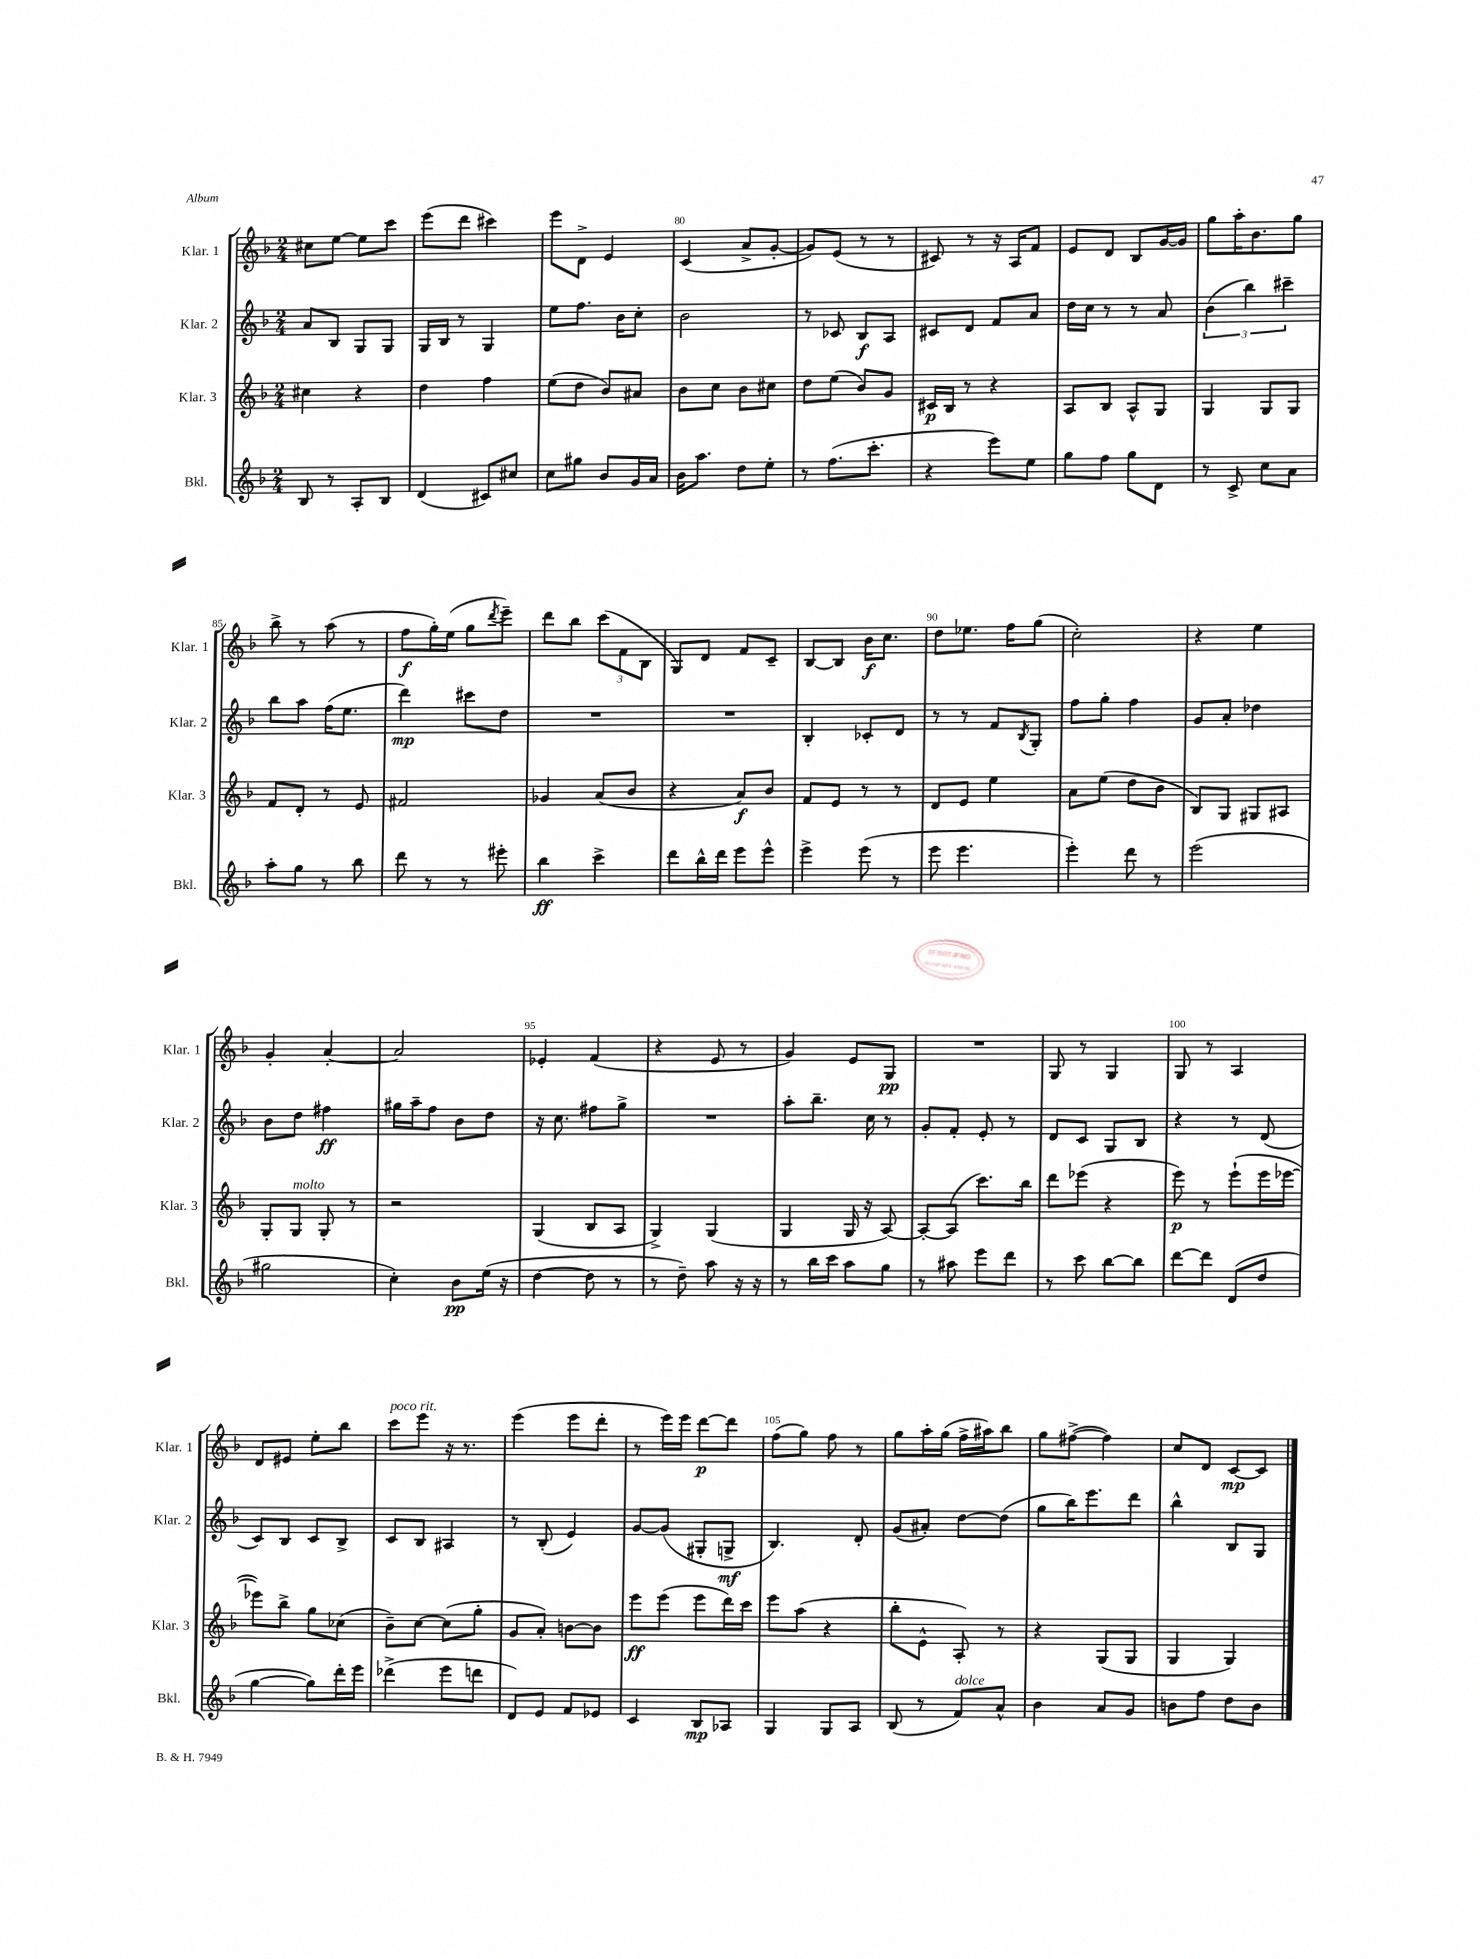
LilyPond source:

<<
\new StaffGroup <<
\new Staff = "s0" \with { instrumentName = "Klar. 1" shortInstrumentName = "Klar. 1" } {
    \clef treble \key f \major \numericTimeSignature \time 2/4
    cis''8 e''8~ e''8 c'''8 |
    e'''8( d'''8 cis'''4) |
    e'''8 d'8-> e'4 |
    c'4( a'8-> g'8~-. |
    g'8) e'8( r8 r8 |
    cis'8) r8 r16 a16 f'8 |
    e'8 d'8 bes8 g'16~ g'16 |
    g''8 a''16-. bes'8. g''8 |
    bes''8-> r8 a''8( r8 |
    f''8\f g''16-.) e''16( g''8 \acciaccatura { d'''8 } e'''8--) |
    d'''8 bes''8 \tuplet 3/2 { c'''8( f'8 bes8 } |
    g8) d'8 f'8 c'8-- |
    bes8~ bes8 bes'16\f c''8. |
    d''8 ees''8. f''16 g''8( |
    c''2-.) |
    r4 e''4 |
    g'4-. a'4~-. |
    a'2 |
    ees'4-. f'4( |
    r4 e'8 r8 |
    g'4) e'8 g8\pp |
    R2 |
    g8 r8 g4 |
    g8 r8 a4 |
    d'8 eis'8 e''8-. bes''8 |
    c'''8^\markup { \italic "poco rit." } e'''8 r16 r8. |
    e'''4( e'''8 d'''8-. |
    r8 e'''16) e'''16 d'''8~\p d'''8 |
    f''8( g''8) f''8 r8 |
    g''8 a''16-. g''16( f''16-> ais''16) bes''8 |
    g''8 fis''8~->( fis''4) |
    c''8 d'8 c'8~\mp c'8 \bar "|." |
}
\new Staff = "s1" \with { instrumentName = "Klar. 2" shortInstrumentName = "Klar. 2" } {
    \clef treble \key f \major \numericTimeSignature \time 2/4
    a'8 bes8 g8 g8 |
    g16 bes16 r8 g4 |
    e''8 f''8. bes'16 c''8-. |
    bes'2 |
    r8 ces'8 bes8\f a8 |
    cis'8 d'8 f'8 a'8 |
    d''16 c''16 r8 r8 a'8 |
    \tuplet 3/2 { bes'4( bes''4) cis'''4-- } |
    bes''8 a''8 f''16( e''8. |
    d'''4\mp) cis'''8 d''8 |
    R2 |
    R2 |
    bes4-. ces'8-. d'8 |
    r8 r8 f'8 \acciaccatura { bes8 } g8-. |
    f''8 g''8-. f''4 |
    g'8 a'8-. des''4 |
    bes'8 d''8 fis''4\ff |
    gis''16 a''16-- f''8 bes'8 d''8 |
    r16 c''8. fis''8 g''8-> |
    R2 |
    a''8-. bes''8.-- c''16 r8 |
    g'8-. f'8-. e'8-. r8 |
    d'8 c'8 g8 bes8 |
    r4 r8 d'8( |
    c'8) bes8 c'8 bes8-> |
    c'8 bes8 ais4 |
    r8 bes8-.( e'4) |
    g'8~ g'8( gis8-. g8->\mf |
    bes4.) d'8-. |
    g'8( ais'8-.) d''8~ d''8( |
    g''8 bes''16) e'''8. d'''8 |
    bes''4-^ bes8 g8 \bar "|." |
}
\new Staff = "s2" \with { instrumentName = "Klar. 3" shortInstrumentName = "Klar. 3" } {
    \clef treble \key f \major \numericTimeSignature \time 2/4
    cis''4 r4 |
    d''4 f''4 |
    e''8( d''8 bes'8) ais'8 |
    bes'8 c''8 bes'8 cis''8 |
    d''8 e''8( bes'8) g'8 |
    cis'16\p bes16 r8 r4 |
    a8 bes8 a8-^ g8 |
    g4 g8 g8 |
    f'8 d'8-. r8 e'8 |
    fis'2 |
    ges'4 a'8( bes'8 |
    r4 a'8\f) bes'8 |
    f'8 e'8 r8 r8 |
    d'8 e'8 e''4 |
    a'8 e''8( d''8 bes'8 |
    bes8) g8 gis8 ais8 |
    g8-. g8^\markup { \italic "molto" } g8-. r8 |
    r2 |
    g4( bes8 a8 |
    g4->) g4( |
    g4 g16 r16 a8~) |
    a8~-. a8( c'''8.) bes''16 |
    d'''8 ees'''8( r4 |
    e'''8\p) r8 e'''8-!( e'''16 ees'''16~ |
    ees'''8) bes''8-> g''8 ces''8( |
    bes'8--) c''8~ c''8( g''8-. |
    g'8 a'8-.) b'8~ b'8 |
    e'''8\ff e'''8( e'''8 d'''16) c'''16 |
    e'''8 a''8( r4 |
    bes''8-. e'8-^ a8-.) r8 |
    r4 g8( g8 |
    g4 g4) \bar "|." |
}
\new Staff = "s3" \with { instrumentName = "Bkl." shortInstrumentName = "Bkl." } {
    \clef treble \key f \major \numericTimeSignature \time 2/4
    bes8 r8 a8-. bes8 |
    d'4( cis'8) cis''8 |
    c''8 gis''8 bes'8 g'16 a'16 |
    bes'16 a''8. d''8 e''8-. |
    r8 f''8.( c'''8.-. |
    r4 e'''8) e''8 |
    g''8 f''8 g''8 d'8 |
    r8 c'8-> c''8 a'8 |
    a''8-. g''8 r8 bes''8 |
    d'''8 r8 r8 eis'''8-. |
    bes''4\ff c'''4-> |
    d'''8 bes''16-^ d'''16 e'''8 e'''8-^ |
    e'''4-> e'''8( r8 |
    e'''8 e'''4. |
    e'''4-.) d'''8 r8 |
    e'''2( |
    gis''2 |
    c''4-.) bes'8\pp e''16( r16 |
    d''4~ d''8 r8 |
    r8 d''8--) a''8 r16 r16 |
    r8 bes''16 c'''16 a''8 g''8 |
    r8 ais''8 e'''8 d'''8 |
    r8 c'''8 bes''8~ bes''8 |
    d'''8~ d'''8 d'8( d''8 |
    g''4~ g''8) d'''16-. e'''16 |
    des'''4->( e'''8 d'''8 |
    d'8) e'8 f'8 ees'8 |
    c'4 bes8\mp aes8 |
    g4 g8 a8 |
    bes8( r8 f'8^\markup { \italic "dolce" }) a'8-^ |
    bes'4 a'8 g'8 |
    b'8 f''8 d''8 b'8 \bar "|." |
}
>>
>>
\layout { \context { \Score currentBarNumber = #77 \override BarNumber.break-visibility = ##(#f #t #t) barNumberVisibility = #(every-nth-bar-number-visible 5) } }
